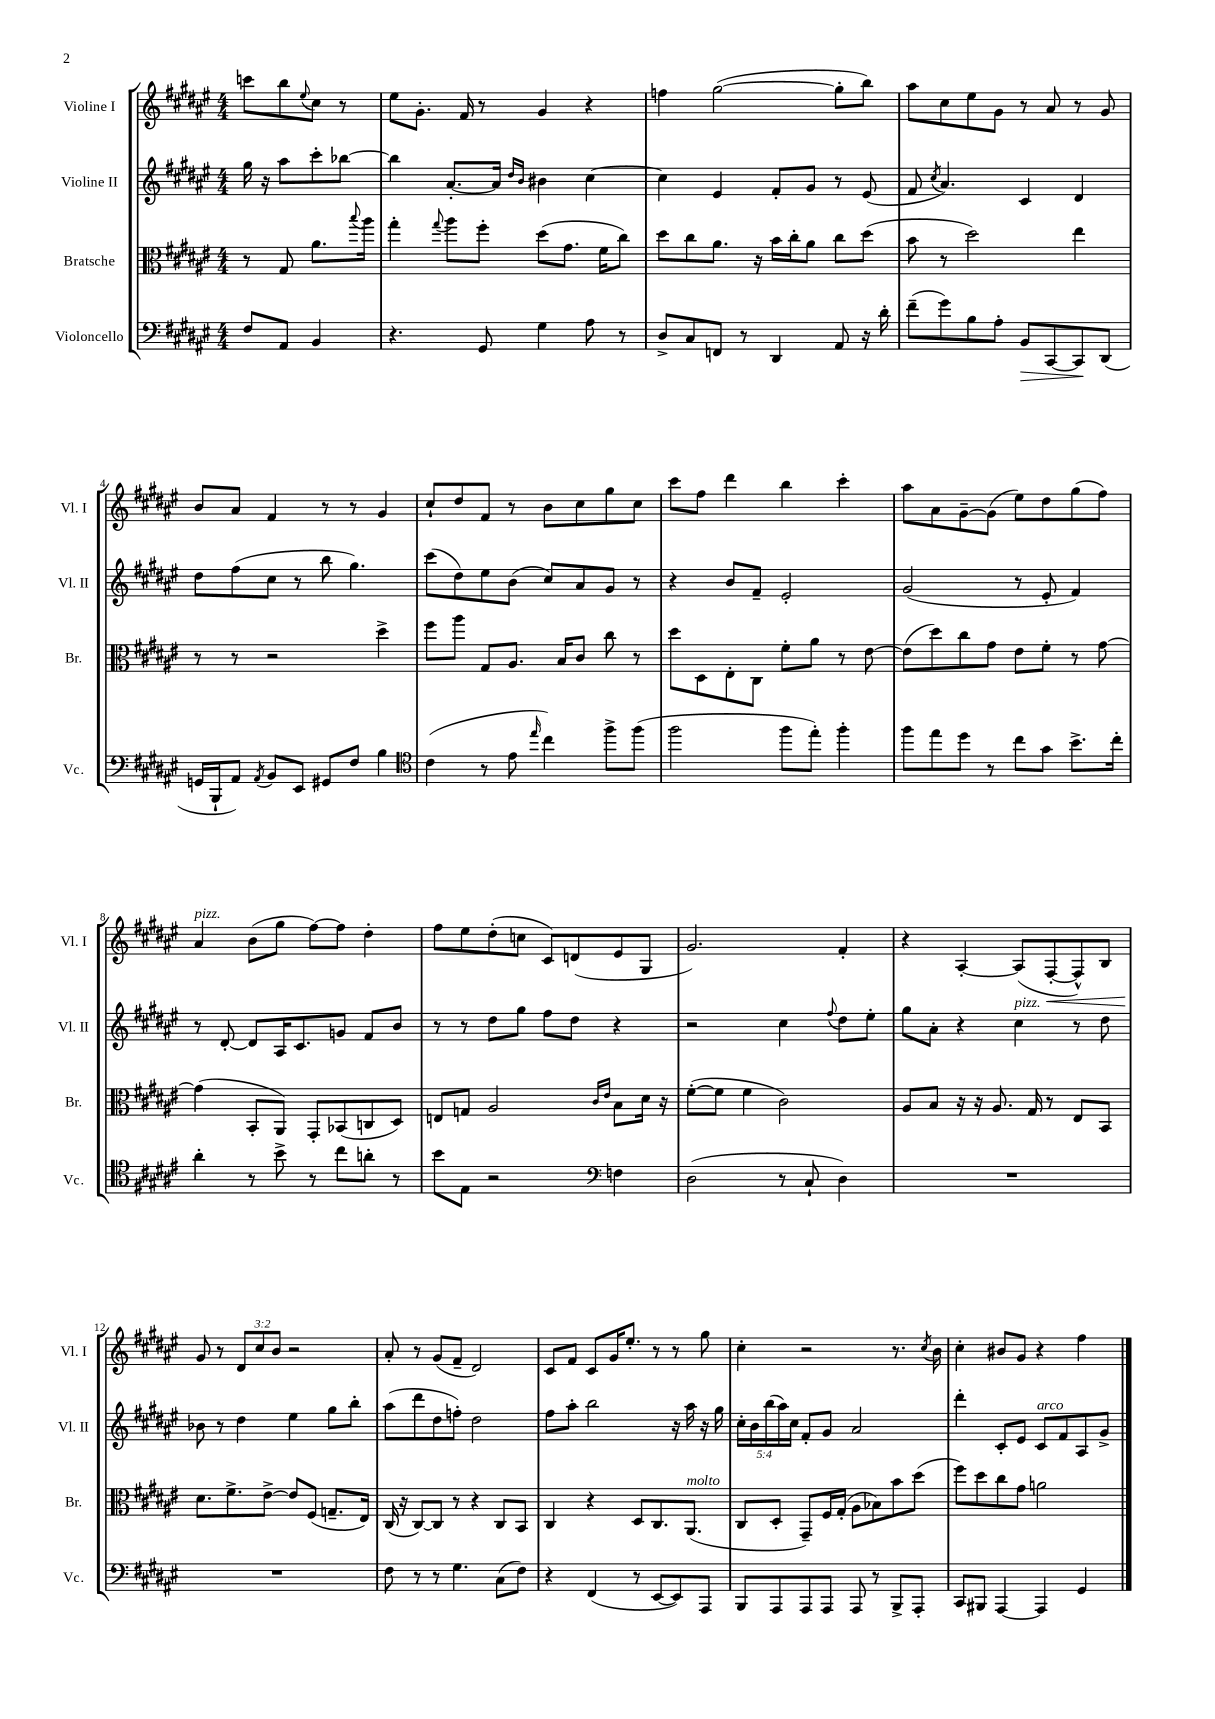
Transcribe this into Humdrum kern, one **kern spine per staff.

**kern	**dynam	**kern	**kern	**kern	**dynam
*part4	*part4	*part3	*part2	*part1	*part1
*staff4	*staff4	*staff3	*staff2	*staff1	*staff1
*I"Violoncello	*	*I"Bratsche	*I"Violine II	*I"Violine I	*
*I'Vc.	*	*I'Br.	*I'Vl. II	*I'Vl. I	*
*clefF4	*	*clefC3	*clefG2	*clefG2	*
*k[f#c#g#d#a#e#]	*	*k[f#c#g#d#a#e#]	*k[f#c#g#d#a#e#]	*k[f#c#g#d#a#e#]	*
*M4/4	*	*M4/4	*M4/4	*M4/4	*
=	=	=	=	=	=
8F#/L	.	8r	16gg#\	8cccn\L	.
.	.	.	16r	.	.
8AA#/J	.	8G#/	8aa#\L	8bb\	.
.	.	.	.	8qqee#/	.
4BB/	.	8.a#\L	8ccc#'\	8cc#\J	.
.	.	.	[8bb-X\J	8r	.
.	.	8qqbb/	.	.	.
.	.	16aa#\Jk	.	.	.
=1	=1	=1	=1	=1	=1
4.r	.	4gg#'\	4bb-\]	8ee#\L	.
.	.	.	.	8.g#'\J	.
.	.	8qqgg#/	.	.	.
.	.	8aa#\L	[8.a#'/L	.	.
.	.	.	.	16f#/	.
8GG#/	.	8ff#'\J	.	8r	.
.	.	.	16a#/Jk]	.	.
.	.	.	16qqdd#/LL	.	.
.	.	.	16qqb/JJ	.	.
4G#\	.	(8dd#\L	4b#X\	4g#/	.
.	.	8.g#\J	.	.	.
8A#\	.	.	[4cc#\	4r	.
.	.	16f#\KL	.	.	.
8r	.	8cc#\J)	.	.	.
=2	=2	=2	=2	=2	=2
8D#^/L	.	8dd#\L	4cc#\]	4ffn\	.
8C#/	.	8cc#\	.	.	.
8FFn/J	.	8.a#\J	4e#/	([2gg#\	.
8r	.	.	.	.	.
.	.	16r	.	.	.
4DD#/	.	16b\LL	8f#'/L	.	.
.	.	16cc#'\J	.	.	.
.	.	8a#\J	8g#/J	.	.
8AA#/	.	8cc#\L	8r	8gg#'\L]	.
16r	.	(8dd#\J	(8e#/	8bb\J)	.
16d#'\	.	.	.	.	.
=3	=3	=3	=3	=3	=3
(8f#~\L	.	8b\	8f#/	8aa#\L	.
.	.	.	8qcc#/	.	.
8g#\)	.	8r	4.a#/)	8cc#\	.
8B\	.	2dd#\)	.	8ee#\	.
8A#'\J	.	.	.	8g#\J	.
!	!LO:HP:b	!	!	!	!
8BB/L	>	.	4c#/	8r	.
[8CC#/	.	.	.	8a#/	.
8CC#/]	.	4ee#\	4d#/	8r	.
(8DD#/J	]	.	.	8g#/	.
!!LO:LB:g=z
=4	=4	=4	=4	=4	=4
16GGn/LL	.	8r	8dd#\L	8b/L	.
16BBB`/J	.	.	.	.	.
8AA#/J)	.	8r	(8ff#\	8a#/J	.
8qAA#/	.	.	.	.	.
8BB/L	.	2r	8cc#\J	4f#/	.
8EE#/J	.	.	8r	.	.
8GG#X/L	.	.	8bb\	8r	.
8F#/J	.	.	4.gg#\)	8r	.
4B\	.	4dd#^\	.	4g#/	.
=5	=5	=5	=5	=5	=5
*clefC4	*	*	*	*	*
(4c#\	.	8ff#\L	(8ccc#\L	8cc#`/L	.
.	.	8aa#\J	8dd#\)	8dd#/	.
8r	.	8G#/L	8ee#\	8f#/J	.
8e#\	.	8.A#/J	(8b\J	8r	.
16qqee#/	.	.	.	.	.
4cc#\)	.	.	8cc#/L)	8b\L	.
.	.	16B/KL	.	.	.
.	.	8c#/J	8a#/	8cc#\	.
8ff#^\L	.	8cc#\	8g#/J	8gg#\	.
(8ff#\J	.	8r	8r	8cc#\J	.
=6	=6	=6	=6	=6	=6
2ff#\	.	8dd#\L	4r	8ccc#\L	.
.	.	8D#\	.	8ff#\J	.
.	.	8E#'\	8b/L	4ddd#\	.
.	.	8C#\J	8f#~/J	.	.
8ff#\L	.	8f#'\L	2e#'/	4bb\	.
8ee#'\J)	.	8a#\J	.	.	.
4ff#'\	.	8r	.	4ccc#'\	.
.	.	[8e#\	.	.	.
=7	=7	=7	=7	=7	=7
8ff#\L	.	(8e#\L]	(2g#/	8aa#\L	.
8ee#\	.	8dd#\)	.	8a#\	.
8dd#\J	.	8cc#\	.	[8g#~\	.
8r	.	8g#\J	.	(8g#\J]	.
8cc#\L	.	8e#\L	8r	8ee#\L)	.
8g#\J	.	8f#'\J	8e#'/	8dd#\	.
8.b^\L	.	8r	4f#/)	(8gg#\	.
.	.	[8g#\	.	8ff#\J)	.
16cc#'\Jk	.	.	.	.	.
!!LO:LB:g=z
=8	=8	=8	=8	=8	=8
!	!	!	!	!LO:TX:a:i:t=pizz.	!
4a#'\	.	(4g#\]	8r	4a#/	.
.	.	.	[8d#'/	.	.
8r	.	8BB'/L	8d#/L]	(8b\L	.
8b^\	.	8AA#/J)	16A#/K	8gg#\J	.
.	.	.	8.c#/	.	.
8r	.	8GG#'/L	.	[8ff#\L)	.
8cc#\L	.	(8BB-X/	8gn/J	8ff#\J]	.
8an'\J	.	8Cn/	8f#/L	4dd#'\	.
8r	.	8D#/J)	8b/J	.	.
=9	=9	=9	=9	=9	=9
8b\L	.	8En/L	8r	8ff#\L	.
8E#\J	.	8Gn/J	8r	8ee#\	.
2r	.	2A#/	8dd#\L	(8dd#'\	.
.	.	.	8gg#\J	8ccn\J	.
.	.	.	8ff#\L	8c#/L)	.
.	.	.	8dd#\J	(8dn/	.
*clefF4	*	*	*	*	*
.	.	16qqc#/LL	.	.	.
.	.	16qqe#/JJ	.	.	.
4Fn\	.	8B\L	4r	8e#/	.
.	.	16d#\Jk	.	8G#/J	.
.	.	16r	.	.	.
=10	=10	=10	=10	=10	=10
(2D#\	.	([8f#'\L	2r	2.g#/)	.
.	.	8f#\J]	.	.	.
.	.	4f#\	.	.	.
8r	.	2c#\)	4cc#\	.	.
8C#`/	.	.	.	.	.
.	.	.	8qqff#/	.	.
4D#\)	.	.	8dd#\L	4f#'/	.
.	.	.	8ee#'\J	.	.
=11	=11	=11	=11	=11	=11
1r	.	8A#/L	8gg#\L	4r	.
.	.	8B/J	8a#'\J	.	.
.	.	16r	4r	[4A#'/	.
.	.	16r	.	.	.
.	.	8.A#/	.	.	.
!	!	!	!LO:TX:a:i:t=pizz.	!	!
.	.	.	4cc#\	(8A#/L]	.
.	.	16G#/	.	.	.
!	!	!	!	!	!LO:HP:b
.	.	8r	.	[8F#'/	<
.	.	8E#/L	8r	8F#^^/])	.
.	.	8BB/J	8dd#\	8B/J	.
!!LO:LB:g=z
=12	=12	=12	=12	=12	=12
1r	.	8.d#\L	8b-X\	8g#/	.
.	.	.	8r	8r	[
.	.	8.f#^\	.	.	.
.	.	.	4dd#\	12d#/L	.
.	.	.	.	12cc#/	.
.	.	[8e#^\J	.	.	.
.	.	.	.	12b/J	.
.	.	8e#/L]	4ee#\	2r	.
.	.	(8F#/J	.	.	.
.	.	8.Gn~/L	8gg#\L	.	.
.	.	.	8bb'\J	.	.
.	.	16E#/Jk)	.	.	.
=13	=13	=13	=13	=13	=13
8F#\	.	(16C#/	(8aa#\L	8a#'/	.
.	.	16r	.	.	.
8r	.	[8C#/L)	8ddd#\	8r	.
8r	.	8C#/J]	8dd#\	(8g#/L	.
4.G#\	.	8r	8ffn'\J)	8f#~/J	.
.	.	4r	2dd#\	2d#/)	.
(8C#\L	.	8C#/L	.	.	.
8F#\J)	.	8BB/J	.	.	.
=14	=14	=14	=14	=14	=14
4r	.	4C#/	8ff#\L	8c#/L	.
.	.	.	8aa#'\J	8f#/J	.
(4FF#/	.	4r	2bb\	8c#/L	.
.	.	.	.	16g#/K	.
.	.	.	.	8.ee#'/J	.
8r	.	8D#/L	.	.	.
[8EE#/L	.	8.C#/	.	8r	.
8EE#/])	.	.	16r	8r	.
!	!	!LO:TX:a:i:t=molto	!	!	!
.	.	(8.AA#/J	16aa#\	.	.
8AAA#/J	.	.	16r	8gg#\	.
.	.	.	16gg#\	.	.
=15	=15	=15	=15	=15	=15
8BBB/L	.	8C#/L	20cc#'\LL	4cc#'\	.
.	.	.	20b\	.	.
.	.	.	(20bb\	.	.
8AAA#/	.	8D#'/J	.	.	.
.	.	.	20aa#\)	.	.
.	.	.	20cc#\JJ	.	.
8AAA#/	.	8GG#~/L)	8f#'/L	2r	.
8AAA#/J	.	16F#/L	8g#/J	.	.
.	.	(16G#'/JJ	.	.	.
8AAA#/	.	8A#\L	2a#/	.	.
8r	.	8B-X\)	.	.	.
8BBB^/L	.	8b\	.	8.r	.
8AAA#'/J	.	(8dd#\J	.	.	.
.	.	.	.	8qcc#/	.
.	.	.	.	16b\	.
=16	=16	=16	=16	=16	=16
8CC#/L	.	8ff#\L)	4ddd#'\	4cc#'\	.
8BBB#X/J	.	8dd#\	.	.	.
[4AAA#/	.	8cc#\	8c#'/L	8b#X/L	.
.	.	8g#\J	8e#/J	8g#/J	.
!	!	!	!LO:TX:a:i:t=arco	!	!
4AAA#/]	.	2an\	8c#/L	4r	.
.	.	.	8f#/	.	.
4GG#/	.	.	8A#/	4ff#\	.
.	.	.	8g#^/J	.	.
==	==	==	==	==	==
*-	*-	*-	*-	*-	*-
